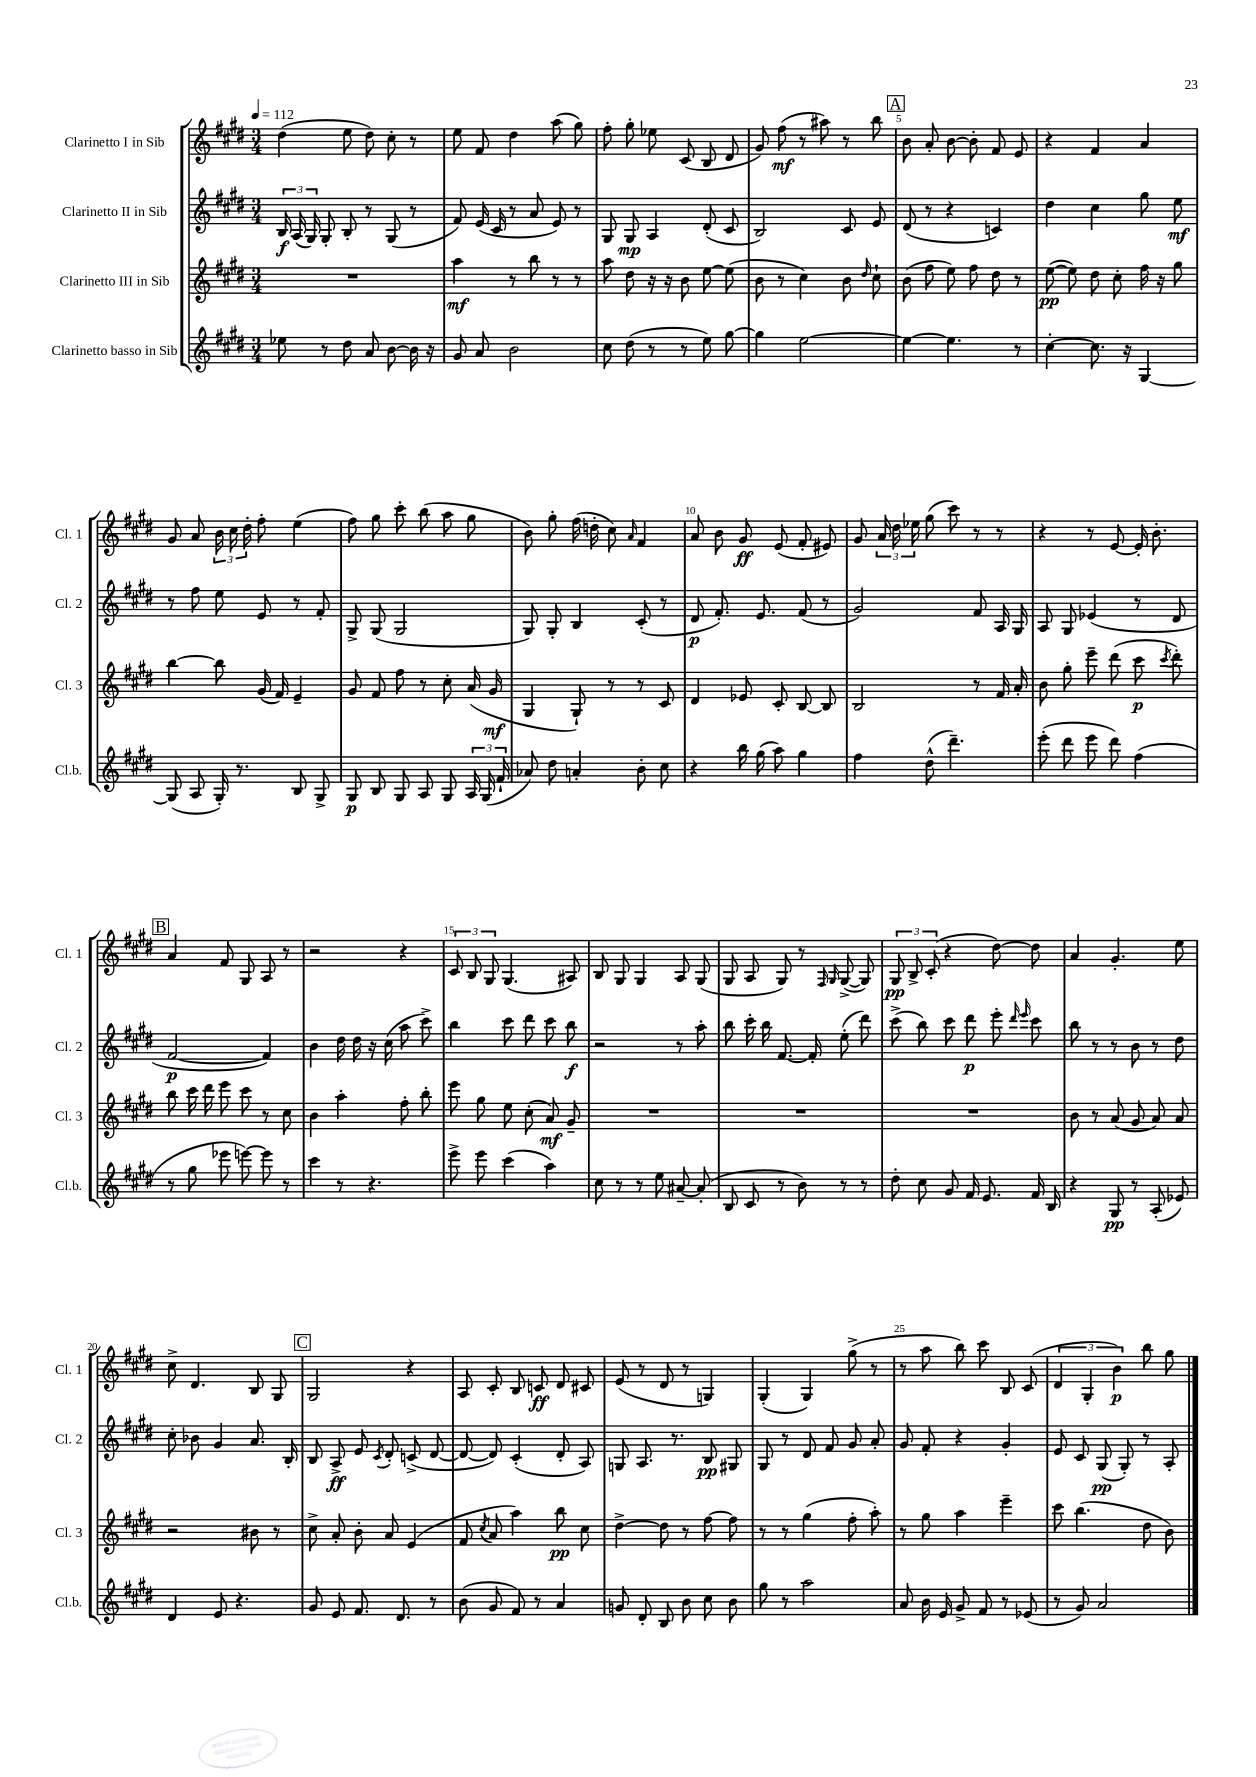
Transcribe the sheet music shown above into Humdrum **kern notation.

**kern	**kern	**kern	**kern
*staff4	*staff3	*staff2	*staff1
*clefG2	*clefG2	*clefG2	*clefG2
*k[f#c#g#d#]	*k[f#c#g#d#]	*k[f#c#g#d#]	*k[f#c#g#d#]
*M3/4	*M3/4	*M3/4	*M3/4
*MM112	*MM112	*MM112	*MM112
8ee-	2.r	24B	(4dd#
.	.	(24A	.
.	.	24G#)	.
8r	.	8G#'	.
8dd#	.	8B'	8ee
8a	.	8r	8dd#)
[8b	.	(8G#	8cc#'
16b]	.	8r	8r
16r	.	.	.
=	=	=	=
8g#	4aa	8f#)	8ee
8a	.	(16e	8f#
.	.	16c#	.
2b	8r	8r	4dd#
.	8bb	8a	.
.	8r	8e)	(8aa
.	8r	8r	8gg#)
=	=	=	=
8cc#	8aa	8G#	8ff#'
(8dd#	8dd#	8G#	8gg#'
8r	16r	4A	8ee-
.	16r	.	.
8r	8b	.	(8c#
8ee)	[8ee	(8d#'	8B
[8gg#	(8ee]	8c#	8d#
=	=	=	=
4gg#]	8b	2B)	8g#)
.	8r	.	(8ff#
[2ee	4cc#)	.	8r
.	.	.	8aa#)
.	8b	8c#	8r
.	16qqdd#	.	.
.	8cc#`	8e	8bb
=	=	=	=
4ee_	(8b	(8d#	8b
.	8ff#	8r	8a'
4.ee]	8ee)	4r	[8b
.	8ff#	.	8b']
.	8dd#	4c)	8f#
8r	8r	.	8e
=	=	=	=
[4cc#'	([8ee	4dd#	4r
.	8ee])	.	.
8.cc#]	8dd#	4cc#	4f#
.	8cc#'	.	.
16r	.	.	.
[4G#	16ff#	8gg#	4a
.	16r	.	.
.	8gg#	8ee	.
=	=	=	=
(8G#]	[4bb	8r	8g#
8A	.	8ff#	8a
16G#')	8bb]	8ee	24b
.	.	.	24cc#
8.r	.	.	.
.	.	.	24dd#'
.	(16g#	8e	8ff#'
.	16f#)	.	.
8B	4e~	8r	(4ee
8G#^	.	8f#'	.
=	=	=	=
8G#	8g#	8G#^	8ff#)
8B	8f#	(8G#	8gg#
8G#	8ff#	2G#	8ccc#'
8A	8r	.	(8bb
8G#	8cc#'	.	8aa
24A	(16a	.	8gg#
(24G#	.	.	.
.	16g#	.	.
24f#`	.	.	.
=	=	=	=
8a-)	4G#	8G#)	8b)
8dd#	.	8G#'	8gg#'
4a'	8G#`)	4B	(16ff#
.	.	.	16dd'
.	8r	.	8cc#)
.	.	.	16qqa
8b'	8r	(8c#'	4f#
8cc#	8c#	8r	.
=	=	=	=
4r	4d#	8d#	8a
.	.	8.f#')	8b
16bb	8e-	.	8g#
(16gg#	.	8.e	.
8aa)	8c#'	.	(8e
4gg#	[8B	(8f#	8f#'
.	8B]	8r	8e#)
=	=	=	=
4ff#	2B	2g#)	8g#
.	.	.	24a
.	.	.	24dd#
.	.	.	24ee-
(8dd#^^	.	.	(8gg#
4.ddd#~)	.	.	8ccc#)
.	8r	8f#	8r
.	16f#	16A	8r
.	16a'	16G#	.
=	=	=	=
(8eee'	8b	8A	4r
8ddd#	8gg#'	8G#	.
8eee	8eee~	(4e-	8r
8ddd#)	(8ddd#	.	[8e
(4ff#	8ccc#	8r	16e']
.	.	.	8.b'
.	8qccc#	.	.
.	8ddd#')	8d#	.
=	=	=	=
8r	8bb	[2f#	4a
8gg#	16ccc#	.	.
.	16ddd#	.	.
8eee-	8eee	.	8f#
[8eee)	8ccc#	.	8G#
8eee]	8r	4f#])	8A
8r	8cc#	.	8r
=	=	=	=
4ccc#	4b	4b	2r
8r	4aa'	16dd#	.
.	.	16dd#	.
4.r	.	16r	.
.	.	(16cc#	.
.	8ff#'	8aa	4r
.	8bb'	8ccc#^)	.
=	=	=	=
8eee^	8eee	4bb	12c#
.	.	.	12B
8eee	8gg#	.	.
.	.	.	12G#
(4ccc#	8ee	8ccc#	(4.G#
.	(8cc#'	8ddd#	.
4aa)	8a)	8ccc#	.
.	8g#~	8bb	8A#)
=	=	=	=
8cc#	2.r	2r	8B
8r	.	.	8G#
8r	.	.	4G#
8ee	.	.	.
[8a#~	.	8r	8A
(8a#']	.	8aa'	(8G#
=	=	=	=
8B	2.r	8bb	8G#
8c#	.	16ccc#'	8A
.	.	16bb	.
8r	.	[8.f#	8G#)
8b)	.	.	8r
.	.	16f#']	.
.	.	.	16qqF#
.	.	.	16qqG#
8r	.	(8ee'	([8G#^
8r	.	8ddd#)	8G#])
=	=	=	=
8dd#'	2.r	(8ccc#^	12G#
.	.	.	12B^
8cc#	.	8bb)	.
.	.	.	(12c#'
8g#	.	8ccc#	4r
16f#	.	8ddd#	.
8.e	.	.	.
.	.	8eee'	[8dd#)
.	.	16qqddd#	.
.	.	16qqeee	.
16f#	.	8ccc#	8dd#]
16B	.	.	.
=	=	=	=
4r	8b	8bb	4a
.	8r	8r	.
8G#	(8a	8r	4.g#'
8r	8g#	8b	.
(8A'	8a)	8r	.
8e-)	8a	8dd#	8ee
=	=	=	=
4d#	2r	8cc#'	8cc#^
.	.	8b-	4.d#
8e	.	4g#	.
4.r	.	.	.
.	8b#	8.a	8B
.	8r	.	8G#
.	.	16B'	.
=	=	=	=
8g#	8cc#^	8B	2G#
8e	8a'	8A^	.
8.f#	8b'	8e	.
.	.	8qc#	.
.	8a	8d#'	.
8.d#	.	.	.
.	(4e	(8c^	4r
8r	.	[8d#	.
=	=	=	=
(8b	8f#	8d#_	8A
.	8qcc#	.	.
8g#	8a	8d#])	8c#'
8f#)	4aa)	(4c#'	8B
8r	.	.	8c
4a	8bb	8d#'	8d#
.	8cc#	8A)	8c#
=	=	=	=
8g	[4dd#^	8G	(8e
8d#'	.	8.A	8r
8B	8dd#]	.	8d#
.	.	8.r	.
8b	8r	.	8r
8cc#	[8ff#	8B	4G)
8b	8ff#]	8G#	.
=	=	=	=
8gg#	8r	8G#	(4G#'
8r	8r	8r	.
2aa	(4gg#	8d#	4G#)
.	.	8f#	.
.	8ff#'	8g#	(8gg#^
.	8aa')	8a'	8r
=	=	=	=
8a	8r	8g#	8r
16b	8gg#	8f#'	8aa
16e	.	.	.
8g#^	4aa	4r	8bb)
8f#	.	.	8ccc#
8r	4eee~	4g#'	8B
(8e-	.	.	(8c#
=	=	=	=
8r	8ccc#	8e	6d#
8g#)	(4.bb	8c#	.
.	.	.	6G#'
2a	.	(8G#	.
.	.	.	6b)
.	.	8G#')	.
.	8dd#	8r	8bb
.	8b)	8A'	8gg#
==	==	==	==
*-	*-	*-	*-
